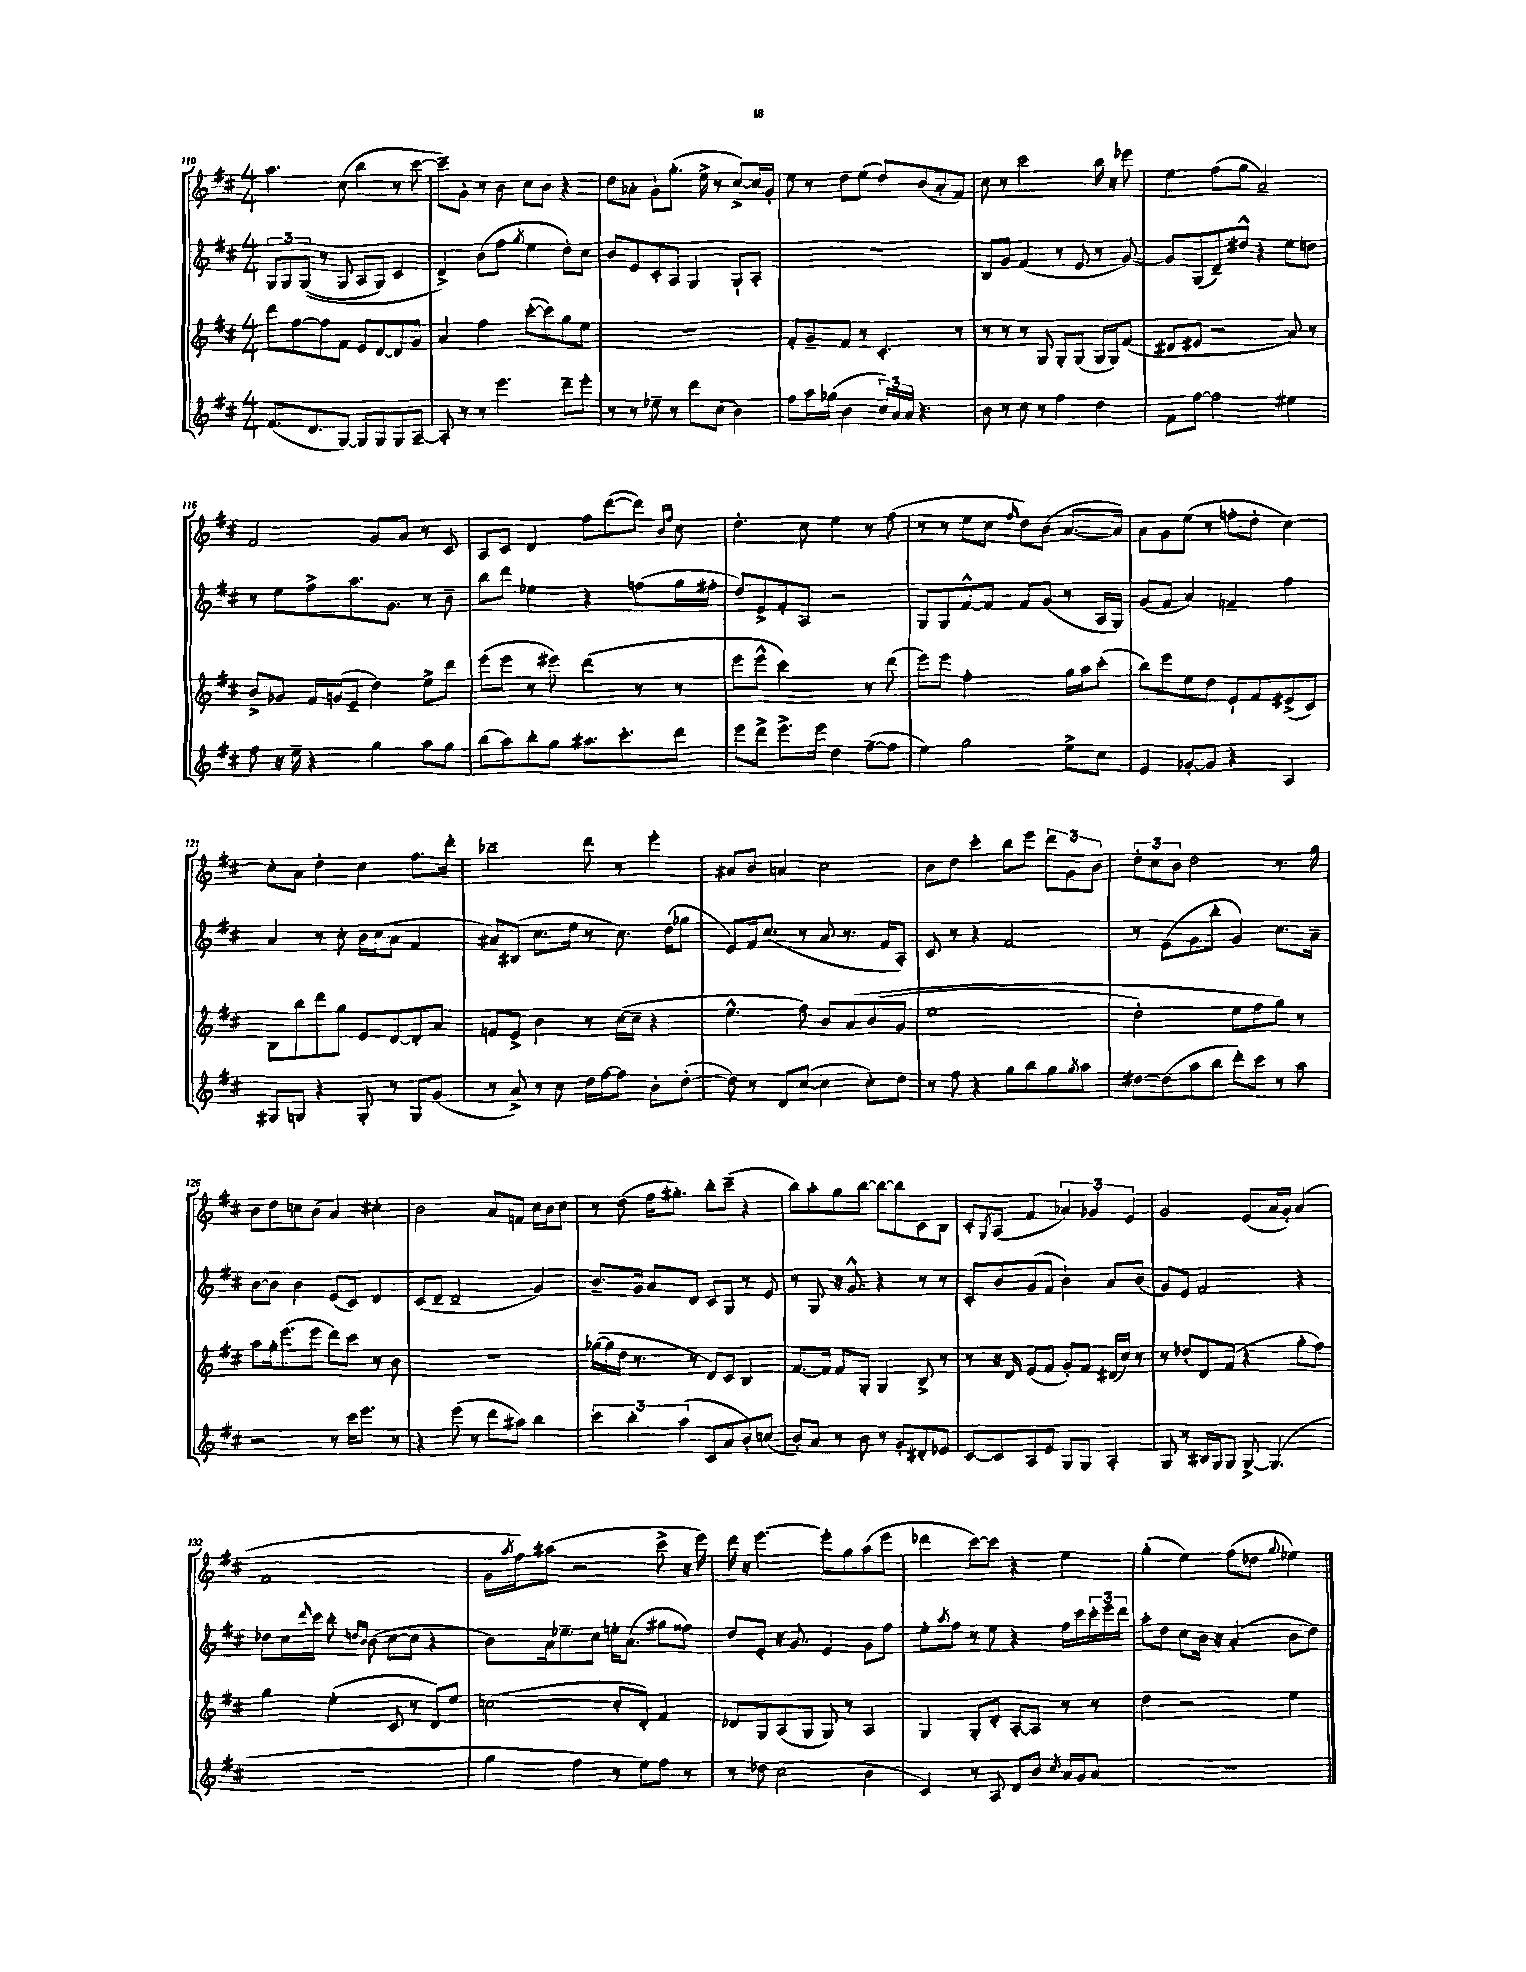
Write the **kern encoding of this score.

**kern	**kern	**kern	**kern
*staff4	*staff3	*staff2	*staff1
*clefG2	*clefG2	*clefG2	*clefG2
*k[f#c#]	*k[f#c#]	*k[f#c#]	*k[f#c#]
*M4/4	*M4/4	*M4/4	*M4/4
(8.f#	8ddd	12G	4.aa
.	.	12G	.
.	[8ff#	.	.
.	.	&((12G	.
8.d	.	.	.
.	8ff#]	8r	.
[8G)	8f#	8G	(8cc#
8G]	8e	8A	4bb
8G	[8d	8G)	.
8G	8d]	4c#	8r
[8A~	8g	.	[8ccc#
=	=	=	=
8A']	4a	4d^&)	8ccc#~])
8r	.	.	8g'
8r	4ff#	(8b	8r
4.eee	.	8ff#	8b
.	.	8qgg	.
.	([8ccc#'	4ee	8cc#
.	8ccc#])	.	8b
8ddd~	8gg	8dd')	4r
8eee'	8ee	8cc#	.
=	=	=	=
8r	1r	8b	8dd
8r	.	8e	8a-'
8ee-~	.	8c#'	8g`
8r	.	8A	(8.gg'
8ddd	.	4G	.
.	.	.	16ee^
(8cc#	.	.	8r
4b)	.	8G`	[8cc#^)
.	.	8A'	16cc#]
.	.	.	16g'
=	=	=	=
8ff#	8f#'	1r	8ee
16aa	8g~	.	8r
(16gg-	.	.	.
4b	8f#	.	8dd
.	8r	.	(8ee
24cc#)	4.c#'	.	8dd)
24a	.	.	.
24a	.	.	.
4.r	.	.	(8b
.	.	.	8a'
.	8r	.	8f#)
=	=	=	=
8b	8r	8B	8cc#
8r	8r	8g	8r
8cc#	8r	(4f#	2ccc#
8r	8G	.	.
4ff#	8G'	8r	.
.	(8G	8e	.
4dd	16G	8r	16bb
.	16G)	.	16r
.	(8f#	[8g)	8eee-
=	=	=	=
8f#	8d#	8g]	4ee
[8ff#	8e#	(8G	.
2ff#]	2r	8d~)	(8ff#
.	.	8dd#^^	8gg
.	.	4r	2a~)
4ee#	8a)	8ee	.
.	8r	8dd	.
=	=	=	=
8ff#	8b^	8r	2f#
16r	8g-	8ee	.
16ee~	.	.	.
4r	16f#	8ff#^	.
.	(16g	.	.
.	8e~	8.aa	.
4gg	4dd)	.	8g
.	.	8.g	.
.	.	.	8a
8aa	8ee^	8r	8r
8gg	8ddd	8b~	8c#
=	=	=	=
(8bb	(8eee	8bb	8A
8aa)	8eee	8ddd	8c#
8bb'	8r	4ee-	4d
8gg	8eee#)	.	.
8.aa#	(4ddd	4r	8ff#
.	.	.	([8ddd
8.ccc#'	.	.	.
.	8r	(8ff	8ddd])
.	.	.	16qqb
.	.	.	16qqff#
8ddd	8r	16gg	8cc#
.	.	16ff#'	.
=	=	=	=
8eee	8eee	8dd)	4.dd'
8ddd^	8eee^^	8e^	.
8.eee^	2ccc#)	8f#'	.
.	.	8A	8cc#
16eee	.	.	.
4dd	.	2r	4ee
([8ff#~	8r	.	8r
8ff#]	(8ddd	.	(8ff#
=	=	=	=
4ee)	8eee)	8G	8r
.	8eee	8G	8r
2gg	2ff#'	[8f#^^	8ee
.	.	8f#]	8cc#
.	.	.	16qqff#
.	.	8f#	8dd)
.	.	(8g	(8b
8ee^	16gg	8r	[8.a
.	16aa	.	.
8cc#	(8ccc#'	16A	.
.	.	16G)	16a])
=	=	=	=
4e	8bb)	(8g	8a
.	8eee	8f#	8g
[8g-'	8ee	4a)	(8ee
8g-]	8dd	.	8r
4r	8e`	4f~	8ff'
.	8f#	.	8dd'
4A	(8e#^	4ff#	[4cc#)
.	8c#)	.	.
=	=	=	=
8G#	8B	4a	8cc#']
8G	8bb	.	8a
4r	8ddd	8r	4dd'
.	8gg	8cc#'	.
8G'	8e	16b	4cc#
.	.	(16cc#	.
8r	[8d	8a	.
8G	8d']	4f#	8.ff#
(8g	8a	.	.
.	.	.	16ddd'
=	=	=	=
8r	8f	8a#)	2bb-~
8a^)	8e^	(8B#	.
8r	4b	8.cc#	.
8cc#	.	.	.
.	.	16ee	.
16dd	8r	8r	8ddd
[16ff#	.	.	.
8ff#]	([16cc#	8.cc#)	8r
.	16cc#~]	.	.
8b'	4r	.	4eee'
.	.	(16dd	.
([8dd'	.	8gg-	.
=	=	=	=
8dd])	4.ee^^	8e)	8a#
8r	.	16f#	8b
.	.	(8.cc#	.
8d	.	.	4a
([8cc#	8ff#)	8r	.
4cc#]	8b	8a	2cc#
.	&(8a	8.r	.
8cc#')	(8b	.	.
.	.	16f#	.
8dd	8g	8A')	.
=	=	=	=
8r	1ee	8c#	8b
8ff#	.	8r	8dd
4r	.	4r	4ccc#'
8gg	.	2f#	8bb
8bb	.	.	8eee
8gg	.	.	12ddd
.	.	.	12g
8qgg	.	.	.
8aa	.	.	.
.	.	.	12b
=	=	=	=
[8dd#	2dd')	8r	12dd'
.	.	.	12cc#
(8dd#]	.	(8e	.
.	.	.	12b
8aa	.	8g	2dd
8bb	.	8bb'	.
8ddd')	8ee	4g)	.
8ccc#	8ff#	.	.
8r	8gg&)	8.cc#	8.r
8aa	8r	.	.
.	.	16a~	16gg
=	=	=	=
2r	8aa	[8b	8b
.	16gg'	8b]	8dd
.	(8.eee	.	.
.	.	4b	8cc
.	8eee	.	(8b
8r	8ddd)	(8e	4a)
16ccc#	8ccc#	8c#)	.
8.eee	.	.	.
.	8r	4d	4cc#'
8r	8b	.	.
=	=	=	=
4r	1r	(8c#	2b
.	.	8d~	.
(8eee	.	2d~	.
8r	.	.	.
8ddd	.	.	8a
8aa#)	.	.	8f
4bb	.	4g)	16cc#
.	.	.	16b
.	.	.	8cc#
=	=	=	=
6ccc#	([16gg-	8.b~	8r
.	16gg-]	.	.
.	16dd	.	(8dd
6bb'	.	.	.
.	8.r	16g	.
.	.	8a	16ff#
.	.	.	8.gg#')
(6aa	.	.	.
.	8r	8d	.
8c#	8d)	8c#	8bb'
8a	8c#	8G	(8ccc#~
8b')	4B	8r	4r
(8cc	.	8e	.
=	=	=	=
8b')	[8.f#	8r	8bb)
8a	.	8G	8aa'
.	16f#]	.	.
8r	8f#	16r	8gg
.	.	8.g^^	.
8b	8G'	.	[8bb
8r	4G	4r	8bb_
8g'	.	.	8bb]
8d#'	8B^	8r	8c#
8e-	8r	8r	8B
=	=	=	=
[8c#	8r	8c#'	8c#'
.	.	.	8qG
8c#]	16r	8b	(8A
.	16d	.	.
8A	(8e	(8g	4f#
8e	8f#	8f#	.
8G	8g')	4b`)	6a-)
8G	8f#	.	.
.	.	.	6g-
4A'	(16d#	8a	.
.	16cc#)	.	.
.	.	.	6e
.	8r	(8b	.
=	=	=	=
8G	8r	8g)	2g
8r	8dd-'	8e	.
16B#	8d	2f#	.
16G	.	.	.
8G	(8f#	.	.
[8G^	4r	.	(8e
(4.G]	.	.	16a
.	.	.	16g')
.	8gg'	4r	(4a
.	8ff#)	.	.
=	=	=	=
1r	4gg	8dd-	1f#
.	.	16cc#	.
.	.	16qqddd	.
.	.	16ccc#	.
.	(4ee'	8bb'	.
.	.	16qqdd	.
.	.	16qqb	.
.	.	(8b	.
.	8c#	[8cc#	.
.	8r	8cc#]	.
.	8d)	4r	.
.	8ee	.	.
=	=	=	=
4gg	([2cc	8b)	16g
.	.	.	8qaa
.	.	.	16ff#)
.	.	16a	(8aa#
.	.	8.ee-~	.
4ff#	.	.	2r
.	.	8cc#	.
8r	8cc']	16ee'	.
.	.	(8.a	.
8ee)	8d')	.	.
8ff#	4f#	8gg#	8ccc#^
8r	.	8ff##)	16r
.	.	.	16eee)
=	=	=	=
8r	8d-	8dd	16ddd
.	.	.	16r
8dd-	8G	8e'	[4.eee
(2cc#	(8A	16r	.
.	.	8.g	.
.	8G	.	.
.	8G)	4e	8eee']
.	8r	.	8gg
4b	4A	8g	(8aa
.	.	8ff#	8eee
=	=	=	=
4c#)	4G	8ee'	4ddd-
.	.	8qaa	.
.	.	8ff#	.
8r	8G'	8r	[8ccc#)
8A	8d'	8ee	8ccc#]
8d	[8A'	4r	4r
8b	8A]	.	.
8qcc#	.	.	.
16a	8r	16ff#	4ee
16g	.	16ccc#	.
8a	8r	24ccc#'	.
.	.	24eee	.
.	.	24ddd	.
=	=	=	=
1r	4dd	8aa'	(4gg'
.	.	8dd	.
.	2r	8cc#	4ee)
.	.	16b	.
.	.	16r	.
.	.	(4a'	(8ff#
.	.	.	8dd-
.	.	.	8qqgg
.	4ee	8b	4ee-)
.	.	8dd)	.
==	==	==	==
*-	*-	*-	*-
